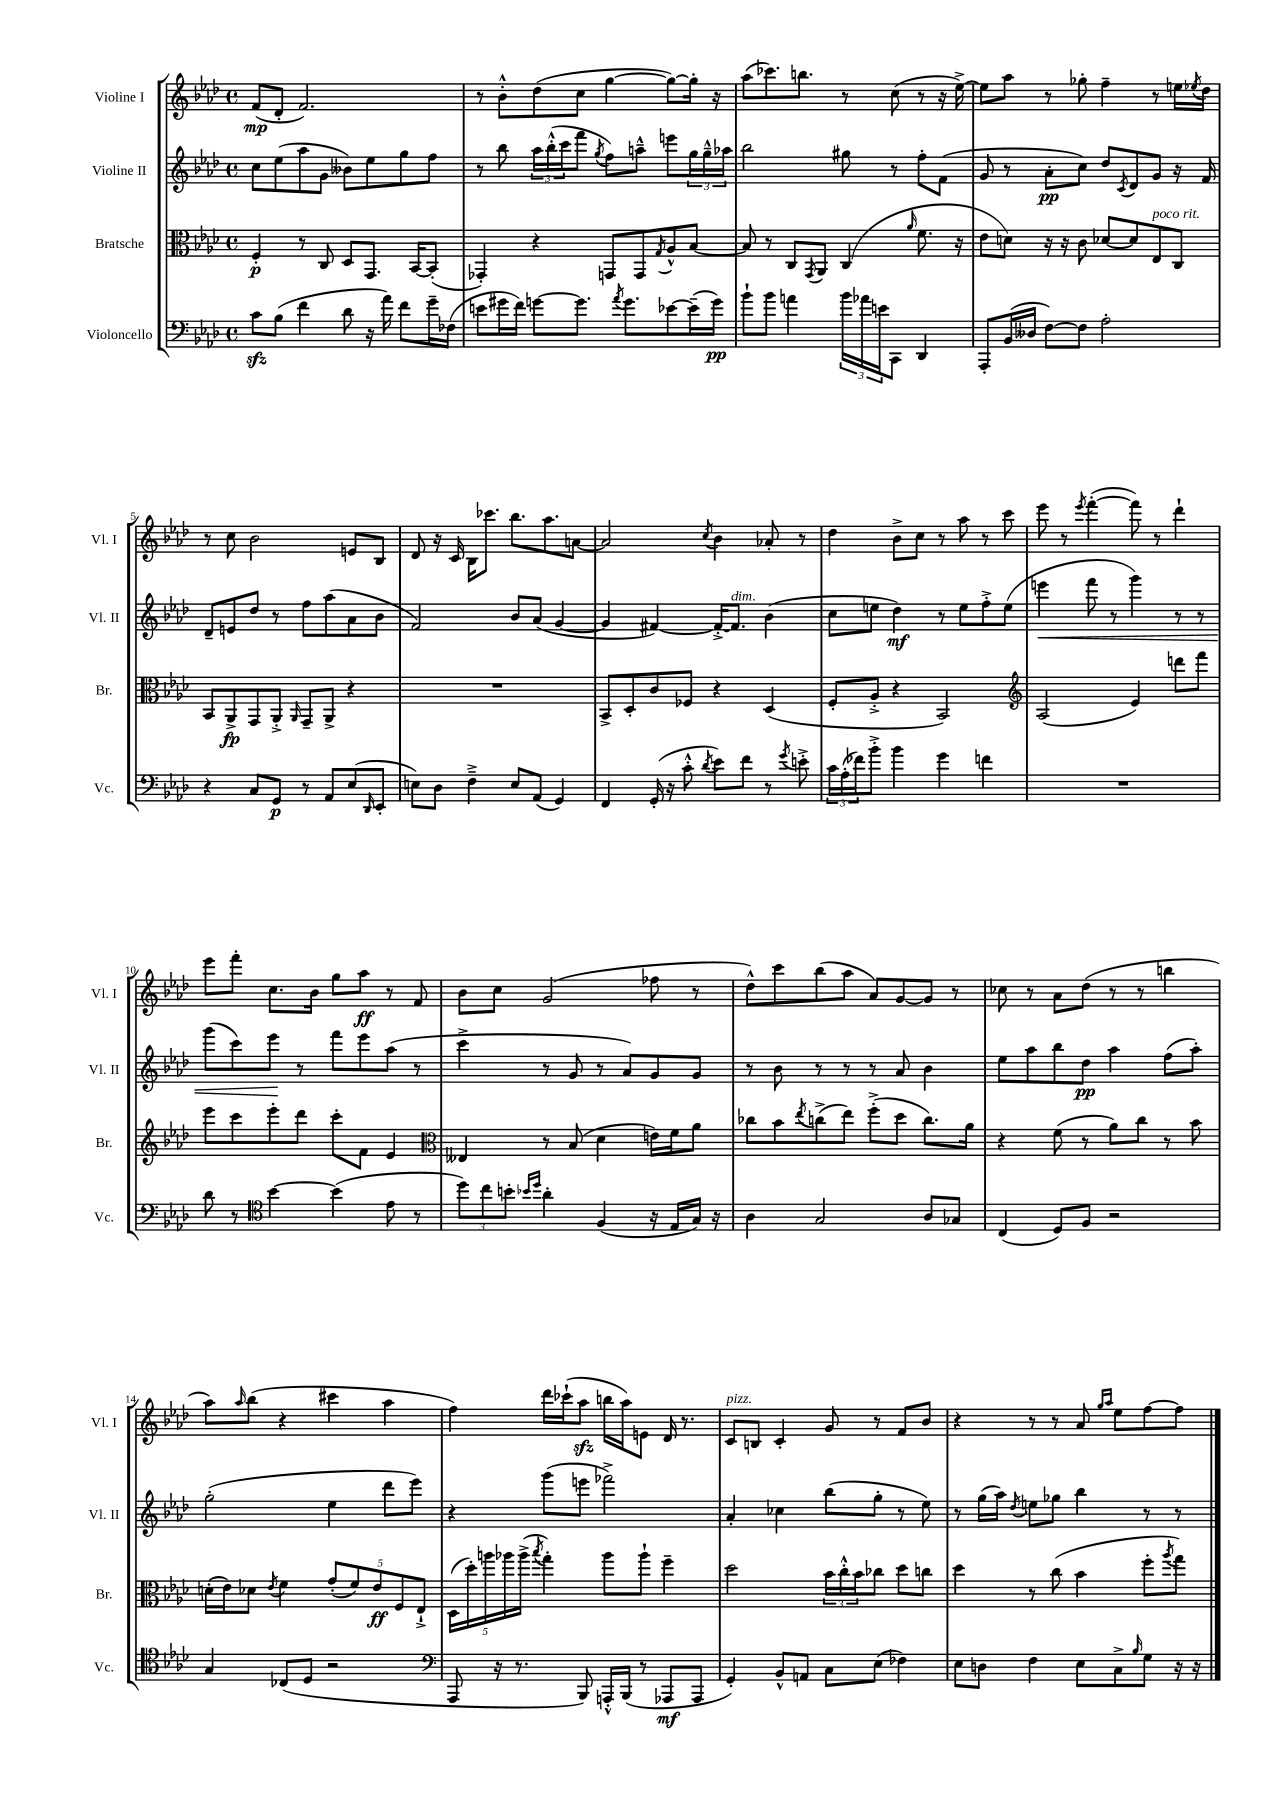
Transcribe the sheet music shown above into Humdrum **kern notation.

**kern	**kern	**kern	**kern
*staff4	*staff3	*staff2	*staff1
*clefF4	*clefC3	*clefG2	*clefG2
*k[b-e-a-d-]	*k[b-e-a-d-]	*k[b-e-a-d-]	*k[b-e-a-d-]
*M4/4	*M4/4	*M4/4	*M4/4
*met(c)	*met(c)	*met(c)	*met(c)
8c	4F'	8cc	(8f
(8B-	.	(8ee-	8d-'
4f	8r	8aa-	2.f)
.	8C	8g	.
8d-	8D-	8b--)	.
16r	8.GG	8ee-	.
16a-)	.	.	.
8f	.	8gg	.
.	[16BB-	.	.
16g~	(8BB-']	8ff	.
(16F-	.	.	.
=	=	=	=
8e	4GG-')	8r	8r
16g#	.	8bb-	8b-'^^
16f)	.	.	.
[8g	4r	24aa-	(8dd-
.	.	(24bb-'^^	.
.	.	24ccc	.
8.g]	.	8fff	8cc
.	.	8qgg	.
.	8GG	8ff)	[4gg
8qa-	.	.	.
8.g	.	.	.
.	8GG	8aa~^^	.
.	8qG	.	.
[8e-	8A-^^	8eee	8gg_)
(16e-~]	[8B-	24gg	16gg']
.	.	24gg~^^	.
16g)	.	.	16r
.	.	24aa-	.
=	=	=	=
8b-`	8B-]	2bb-	(8aa-
8b-	8r	.	8.ccc-)
4a	8C	.	.
.	.	.	8.bb
.	8qGG	.	.
.	8AA-	.	.
24b-	(4C	8gg#	8r
24a-	.	.	.
24e	.	.	.
8CC	.	8r	(8cc
.	16qqa-	.	.
4DD-	8.f	8ff'	8r
.	.	(8f	16r
.	16r	.	[16ee-^)
=	=	=	=
8AAA-'	8e-	8g	8ee-]
(16BB-	8d)	8r	8aa-
16D--	.	.	.
[8F)	16r	8a-'	8r
.	16r	.	.
8F]	8c	8cc)	8gg-'
2A-'	[8d-	8dd-	4ff~
.	.	8qc	.
.	8d-]	8d-	.
.	8E-	8g	8r
.	8C	16r	16ee
.	.	.	8qee-
.	.	16f	16dd-
=	=	=	=
4r	8BB-	8d-~	8r
.	8AA-^	8e	8cc
8C	8GG	8dd-	2b-
8GG	8AA-'^	8r	.
.	16qqAA-	.	.
8r	8GG~	8ff	.
8AA-	8AA-^	(8aa-	.
(8E-	4r	8a-	8e
16qqDD-	.	.	.
8EE-'	.	8b-	8B-
=	=	=	=
8E)	1r	2f)	8d-
8D-	.	.	16r
.	.	.	16c
4F~^	.	.	16B-
.	.	.	8.ccc-
8E	.	8b-	8.bb-
(8AA-	.	(8a-	.
.	.	.	8.aa-
4GG)	.	[4g	.
.	.	.	[8a
=	=	=	=
4FF	8BB-^	4g]	2a]
.	8D-'	.	.
(16GG'	8c	[4f#)	.
16r	.	.	.
8c'^^	8F-	.	.
8qd-	.	.	8qcc
8e-)	4r	16f#'^_	4b-
.	.	8.f#]	.
8f	.	.	.
8r	(4D-	(4b-	8a-'
8qg	.	.	.
8e'^	.	.	8r
=	=	=	=
24c	8F'	8cc	4dd-
(24A-'	.	.	.
24f-)	.	.	.
8b-'^	8A-'^	8ee	.
4b-	4r	4dd-)	8b-^
.	.	.	8cc
4g	2BB-)	8r	8r
.	.	8ee	8aa-
4f	.	8ff'^	8r
.	.	(8ee	8ccc
=	=	=	=
*	*clefG2	*	*
1r	(2A-	4eee	8eee-
.	.	.	8r
.	.	.	8qeee-
.	.	8fff	([4fff'
.	.	8r	.
.	4e-)	4ggg)	8fff])
.	.	.	8r
.	8ddd	8r	4ddd-`
.	8fff	8r	.
=	=	=	=
8d-	8eee-	(8ggg	8eee-
8r	8ccc	8ccc)	8fff'
*clefC4	*	*	*
[4b-	8eee-'	8eee-	8.cc
.	8ddd-	8r	.
.	.	.	16b-
(4b-]	8ccc'	8fff	8gg
.	8f	8eee-	8aa-
8e-	4e-	(8aa-	8r
8r	.	8r	8f
=	=	=	=
*	*clefC3	*	*
12dd-)	4E--	4ccc^	8b-
12cc	.	.	.
.	.	.	8cc
12b'	.	.	.
16qqb-	.	.	.
16qqdd-	.	.	.
4a-'	8r	8r	(2g
.	(8B-	8g	.
(4F	4d-	8r	.
.	.	8a-)	.
16r	16e)	8g	8ff-
16E-	16f	.	.
16G)	8a-	8g	8r
16r	.	.	.
=	=	=	=
4A-	8cc-	8r	8dd-^^)
.	8b-	8b-	8ccc
.	8qee-	.	.
2G	(8cc^	8r	(8bb-
.	8ee-)	8r	8aa-
.	(8ff'^	8r	8a-)
.	8dd-	8a-	[8g
8A-	8.cc)	4b-	8g]
8G-	.	.	8r
.	16a-	.	.
=	=	=	=
(4C	4r	8ee-	8cc-
.	.	8aa-	8r
8D-)	(8f	8bb-	8a-
8F	8r	8dd-	(8dd-
2r	8a-)	4aa-	8r
.	8cc	.	8r
.	8r	(8ff	4bb
.	8b-	8aa-')	.
=	=	=	=
4G	(16d'	(2gg'	8aa-)
.	16e-)	.	.
.	.	.	16qqaa-
.	8d-	.	(8bb-
.	8qe-	.	.
(8C-	4f	.	4r
8D-	.	.	.
2r	(10g'	4ee-	4ccc#
.	10f)	.	.
.	10e-	.	.
.	.	8ddd-	4aa-
.	10F	.	.
.	.	8eee-)	.
.	10E-`^	.	.
=	=	=	=
*clefF4	*	*	*
8AAA-	(20D-	4r	4ff)
.	20dd-')	.	.
.	20aa	.	.
16r	.	.	.
.	20aa-	.	.
8.r	.	.	.
.	(20aa-^	.	.
.	8qbb-	.	.
.	4gg')	(8ggg	16ddd-
.	.	.	(16ccc-`
8BBB-)	.	8eee	8aa-
16AAA'^^	8aa-	2fff-^)	16bb
(16BBB-	.	.	16aa-)
8r	8aa-`	.	8e
8AAA-	4ff~	.	16d-
.	.	.	8.r
8AAA-	.	.	.
=	=	=	=
4GG')	2dd-	4a-'	8c
.	.	.	8B
8BB-^^	.	4cc-	4c'
8AA	.	.	.
8C	24b-	(8bb-	8g
.	24cc'^^	.	.
.	24b-	.	.
(8E-	8cc-	8gg'	8r
4F-)	8dd-	8r	8f
.	8cc	8ee-)	8b-
=	=	=	=
8E-	4dd-	8r	4r
8D	.	(16gg	.
.	.	16aa-)	.
.	.	8qdd-	.
4F	8r	8ee	8r
.	(8cc	8gg-	8r
8E-	4b-	4bb-	8a-
.	.	.	16qqgg
.	.	.	16qqaa-
8C^	.	.	8ee-
16qqB-	.	.	.
8G	8ff'	8r	[8ff
.	8qaa-	.	.
16r	8gg)	8r	8ff]
16r	.	.	.
==	==	==	==
*-	*-	*-	*-
